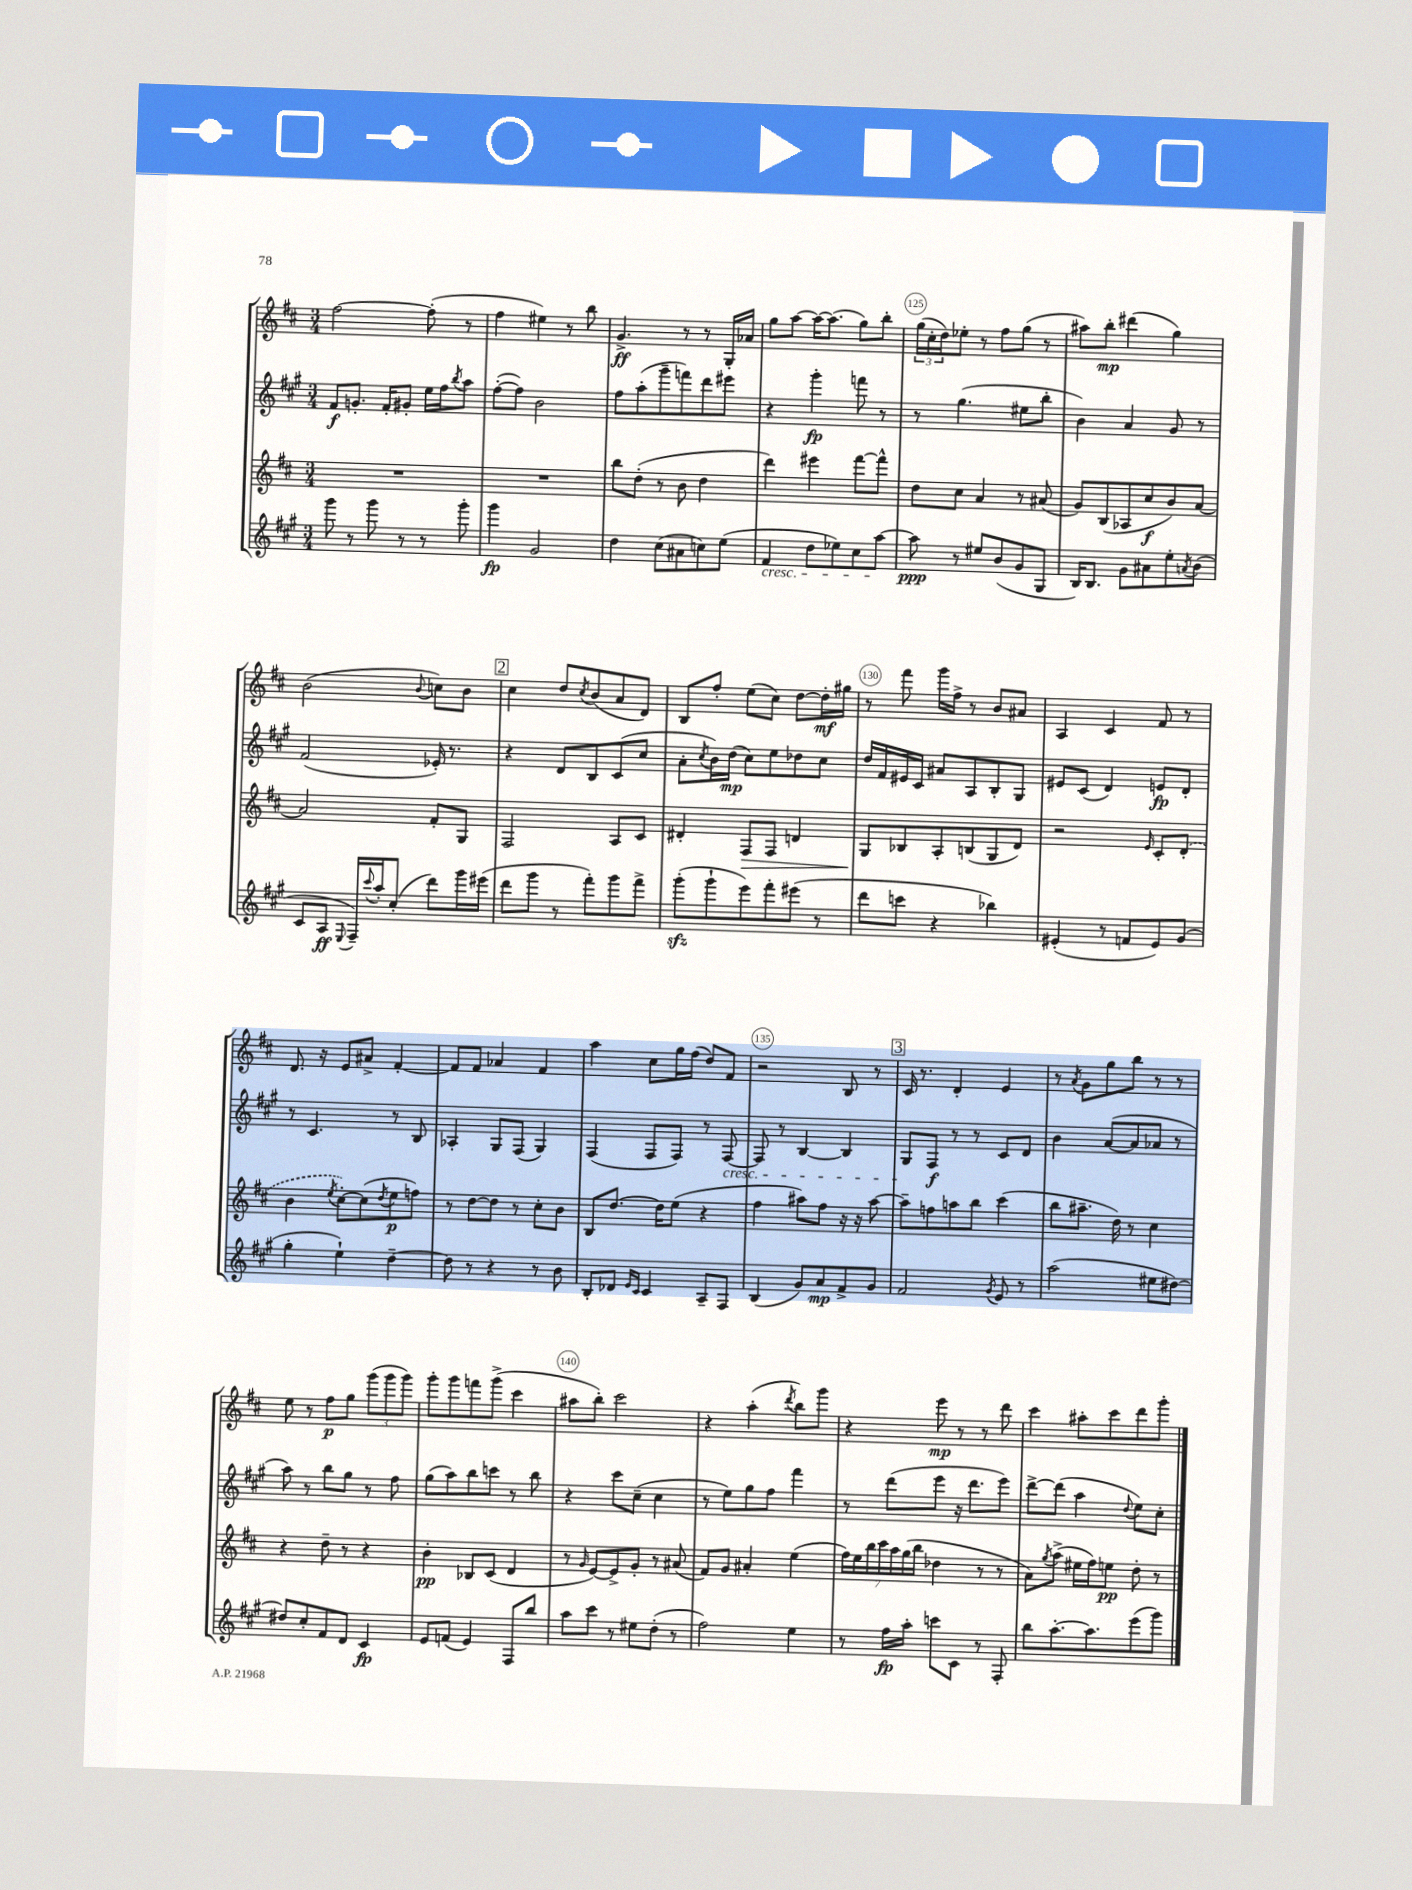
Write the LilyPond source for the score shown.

<<
\new StaffGroup <<
\new Staff = "s0" {
    \clef treble \key d \major \numericTimeSignature \time 3/4
    fis''2~ fis''8-.( r8 |
    fis''4 eis''4) r8 b''8 |
    g'4.->\ff r8 r8 g16-. aes'16 |
    g''8 a''8~ a''16~ a''8.( g''8) b''8-. |
    \tuplet 3/2 { g''16( cis''16-. d''16) } ees''8-. r8 fis''8 g''8( r8 |
    ais''8) b''8-.\mp dis'''4( g''4) |
    b'2( \appoggiatura { b'8 } c''8) b'8 |
    \mark \markup { \box "2" } cis''4 d''8 \acciaccatura { cis''8 } b'8( a'8 d'8) |
    b8 fis''8-. e''8( cis''8) d''8~ d''16-.\mf gis''16 |
    r8 fis'''8 g'''16 fis''16-> r8 b'8 ais'8 |
    a4 cis'4 fis'8 r8 |
    d'8. r16 e'8 ais'8-> fis'4~-. |
    fis'8 fis'8 aes'4 fis'4 |
    a''4 cis''8 g''16 fis''16( d''8) fis'8 |
    r2 b8 r8 |
    \mark \markup { \box "3" } cis'16 r8. d'4-. e'4 |
    r8 \acciaccatura { a'8 } g'8 g''8 b''8 r8 r8 |
    e''8 r8 fis''8\p g''8 \tuplet 3/2 { g'''8( g'''8 g'''8) } |
    g'''8-. g'''8 f'''8 g'''8->( cis'''4 |
    ais''8 b''8-.) cis'''2 |
    r4 a''4-.( \acciaccatura { d'''8 } b''8) g'''8 |
    r4 e'''8\mp r8 r8 d'''8 |
    cis'''4 ais''8-. cis'''8 d'''8 g'''8-. \bar "|." |
}
\new Staff = "s1" {
    \clef treble \key a \major \numericTimeSignature \time 3/4
    fis'8\f g'8.-. fis'16-. gis'8-. e''16 fis''16 \acciaccatura { b''8 } a''8 |
    fis''8~-.( fis''8) b'2 |
    fis''8 a''8-.( gis'''8-- f'''8) d'''8 eis'''8 |
    r4 gis'''4-.\fp f'''8 r8 |
    r8 gis''4.( eis''8 b''8-. |
    b'4) a'4 gis'8 r8 |
    fis'2( ees'16-.) r8. |
    \mark \markup { \box "2" } r4 d'8 b8 cis'8( cis''8 |
    a'8-. \acciaccatura { cis''8 } b'16) d''16\mp( cis''8) e''8 des''8 cis''8 |
    d''16 fis'16 eis'16 cis'16 ais'8 a8 b8-. gis8 |
    eis'8 cis'8( d'4) e'8\fp d'8-. |
    r8 cis'4. r8 b8 |
    aes4-. gis8 fis8( gis4) |
    fis4( fis8 fis8) r8 fis8~\cresc |
    fis8 r8 b4~ b4 |
    \mark \markup { \box "3" } gis8\! fis8\f r8 r8 cis'8 d'8 |
    b'4 a'8~( a'8 aes'8 r8 |
    a''8) r8 b''8 gis''8 r8 fis''8 |
    gis''8( a''8) b''8 c'''8 r8 b''8 |
    r4 cis'''8 cis''8--( cis''4 |
    r8 e''8) gis''8 fis''8 fis'''4 |
    r8 d'''8( e'''8 r16 d'''8. e'''8) |
    d'''8~-> d'''8( a''4 \appoggiatura { d''8 } e''8) cis''8-. \bar "|." |
}
\new Staff = "s2" {
    \clef treble \key d \major \numericTimeSignature \time 3/4
    R2. |
    R2. |
    b''8 d''8-.( r8 b'8 d''4 |
    d'''4) eis'''4 fis'''8~ fis'''8-^ |
    d''8 cis''8 a'4 r8 ais'8( |
    g'8) b8( aes8 cis''8\f b'8) a'8~ |
    a'2 fis'8-. g8 |
    \mark \markup { \box "2" } fis2 a8 cis'8 |
    dis'4-. fis8\> fis8 d'4 |
    g8\! bes8 a8-. b8( g8 d'8) |
    r2 \grace { e'16 } cis'8-. \once \slurDashed d'8-.( |
    b'4 \acciaccatura { e''8 } cis''8~-.) cis''8( \acciaccatura { d''8 } e''8\p f''8) |
    r8 d''8~ d''8 r8 cis''8-. b'8 |
    b8 d''8.~ d''16 e''8( r4 |
    fis''4 ais''8) fis''8 r16 r16 ais''8~ |
    \mark \markup { \box "3" } ais''8-- f''8 a''8 b''8 cis'''4( |
    b''8 ais''8.-- d''16) r8 cis''4 |
    r4 d''8-- r8 r4 |
    b'4-.\pp bes8 cis'8( d'4 |
    r8 \grace { g'16 } e'8~) e'8-> g'8-. r8 ais'8( |
    fis'8) g'8 ais'4-. e''4( |
    \tuplet 7/4 { fis''16) e''16 b''16 cis'''16 a''16 g''16( b''16 } des''4 r8 r8 |
    a'8) \acciaccatura { g''8 } a''8->( eis''16 fis''16) e''8\pp d''8-. r8 \bar "|." |
}
\new Staff = "s3" {
    \clef treble \key a \major \numericTimeSignature \time 3/4
    gis'''8 r8 gis'''8 r8 r8 gis'''8-. |
    gis'''4\fp gis'2 |
    d''4 cis''8( ais'8 c''8) e''8( |
    fis'4\cresc d''8 ees''8) cis''8 a''8~\! |
    a''8\ppp r8 eis''8 b'8( gis'8 gis8 |
    b16) b8. gis'8 ais'8 e''8-. \acciaccatura { a'8 } b'8( |
    cis'8 a8\ff \appoggiatura { e8 } fis16--) \appoggiatura { cis'''8 } a''16-. cis''8-.( d'''8) gis'''16 eis'''16( |
    \mark \markup { \box "2" } d'''8 gis'''8 r8 fis'''8-.) gis'''8 fis'''8-> |
    gis'''8-.\sfz( gis'''8-! e'''8) fis'''8-. eis'''8( r8 |
    d'''8 c'''8 r4 bes''4) |
    eis'4-.( r8 f'8 eis'8) gis'8( |
    gis''4-. e''4-!) d''4~-- |
    d''8 r8 r4 r8 b'8 |
    b8-. des'8 \grace { e'16 cis'16 } cis'4 a8-- fis8 |
    b4( gis'8) a'8\mp fis'8-> gis'8 |
    \mark \markup { \box "3" } fis'2 \acciaccatura { gis'8 } e'8 r8 |
    a''2( eis''8 dis''8~) |
    dis''8 cis''8-. fis'8 d'8 cis'4\fp |
    e'8 f'8( e'4) fis8 b''8 |
    a''8 cis'''8 r8 eis''8 d''8-.( r8 |
    fis''2) e''4 |
    r8 fis''16\fp a''16-. c'''8 cis'8 r8 fis8-. |
    b''8 a''8.~-. a''8. e'''8( gis'''8) \bar "|." |
}
>>
>>
\layout { \context { \Score currentBarNumber = #121 \override BarNumber.break-visibility = ##(#f #t #t) barNumberVisibility = #(every-nth-bar-number-visible 5) \override BarNumber.stencil = #(make-stencil-circler 0.1 0.3 ly:text-interface::print) } }
